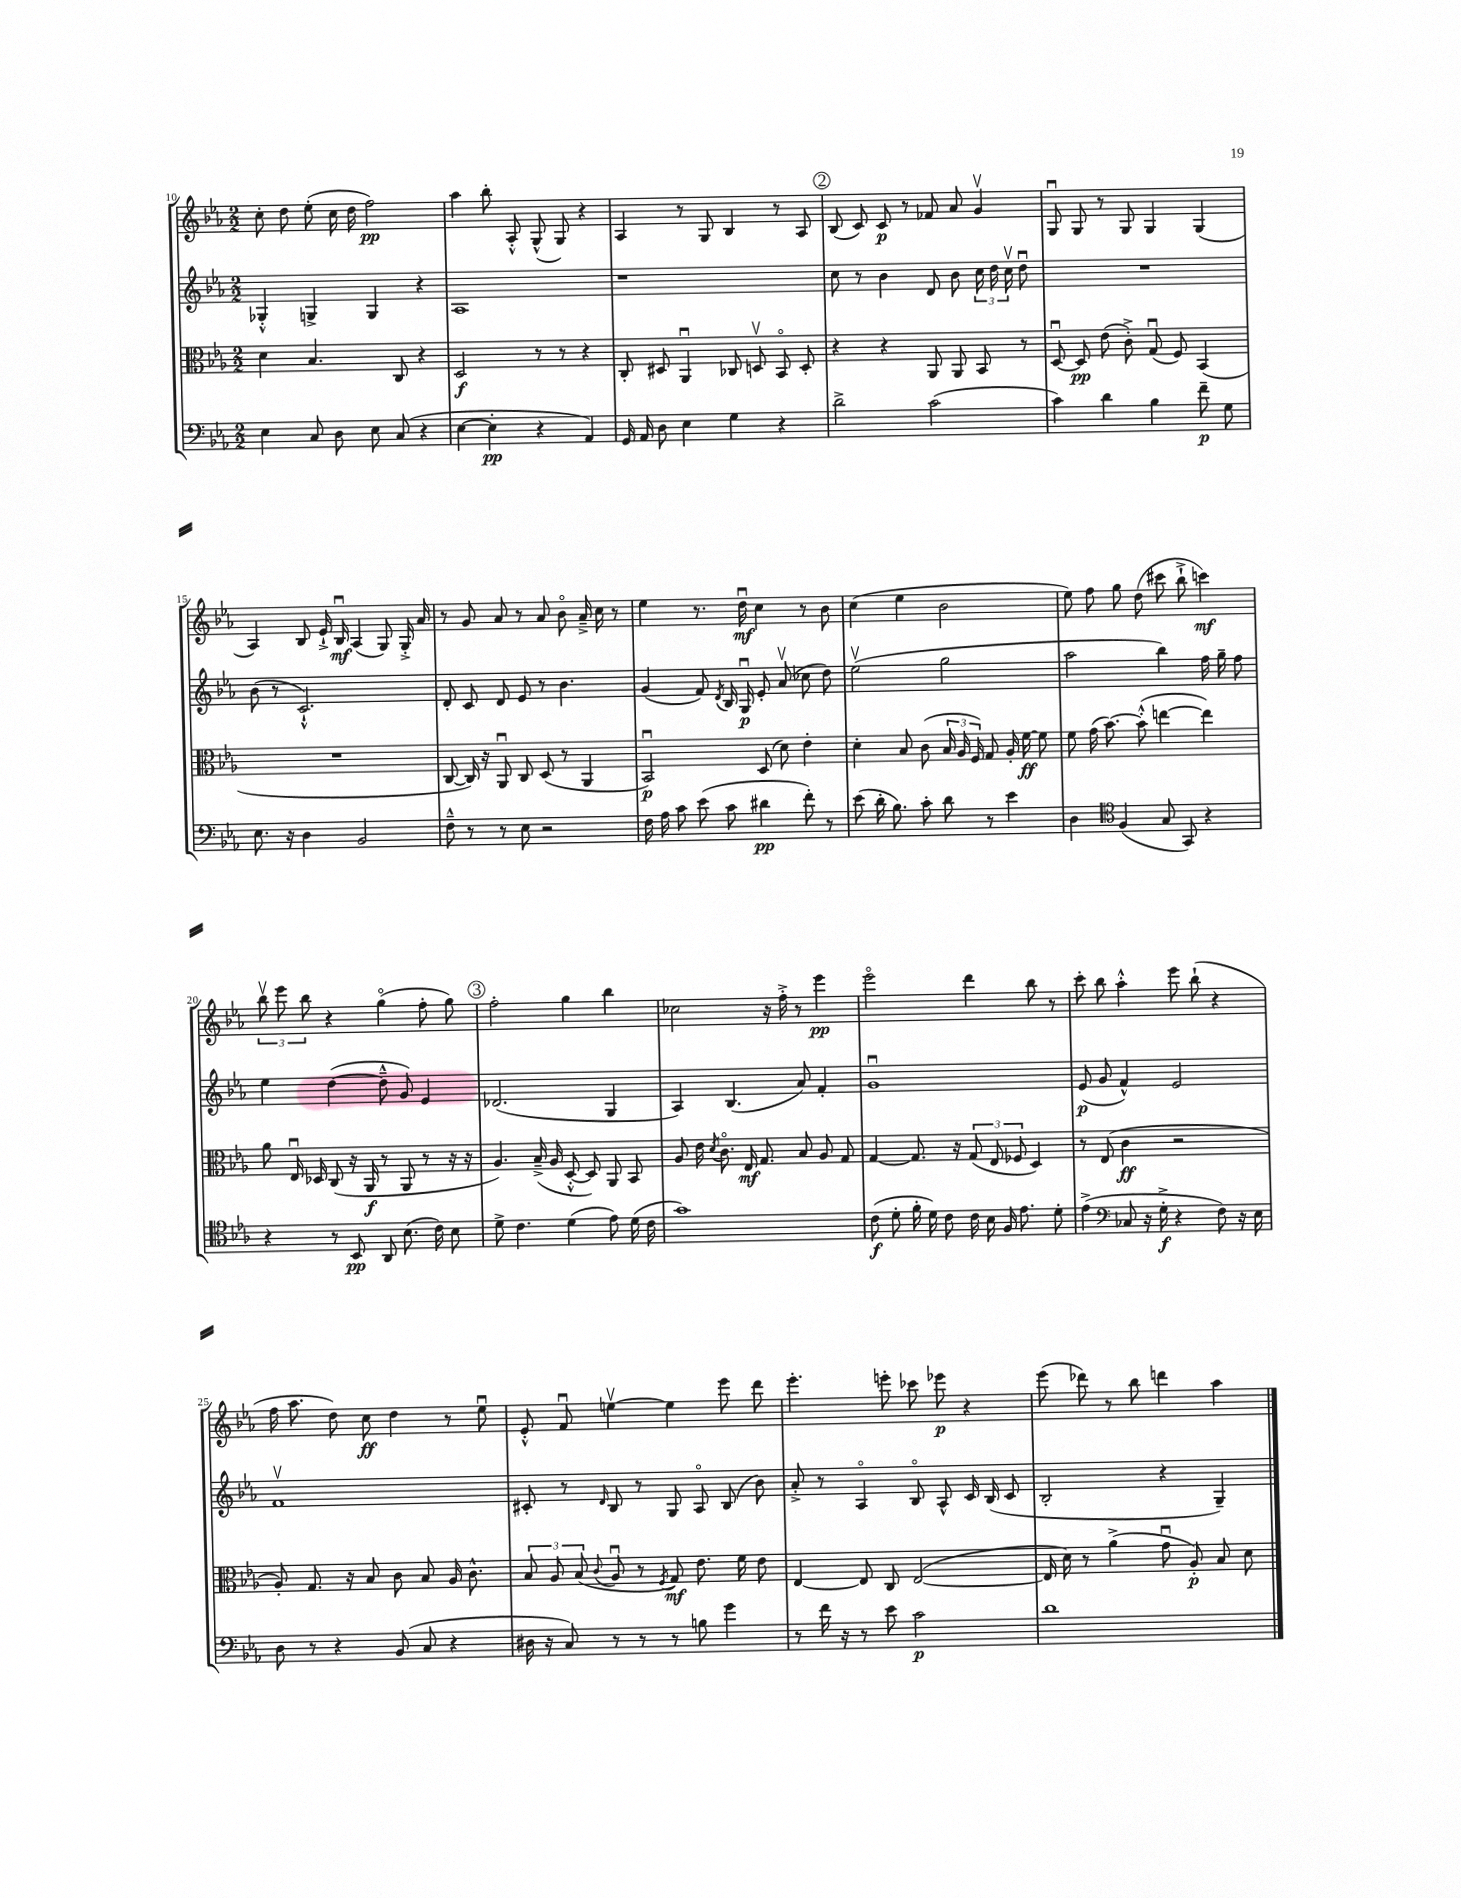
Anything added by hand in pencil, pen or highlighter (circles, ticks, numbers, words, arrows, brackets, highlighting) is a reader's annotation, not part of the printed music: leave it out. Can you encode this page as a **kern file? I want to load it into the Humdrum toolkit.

**kern	**kern	**kern	**kern
*staff4	*staff3	*staff2	*staff1
*clefF4	*clefC3	*clefG2	*clefG2
*k[b-e-a-]	*k[b-e-a-]	*k[b-e-a-]	*k[b-e-a-]
*M2/2	*M2/2	*M2/2	*M2/2
4E-	4d	4G-'^^	8cc'
.	.	.	8dd
8C	4.B-	4G^	(8ee-'
8D	.	.	16cc
.	.	.	16dd
8E-	.	4G	2ff)
(8C	8C	.	.
4r	4r	4r	.
=	=	=	=
[4E-	2D	1A-	4aa-
4E-']	.	.	8bb-'
.	.	.	8A-'^^
4r	8r	.	(8G^^
.	8r	.	8G)
4AA-)	4r	.	4r
=	=	=	=
16GG	8C'	1r	4A-
16AA-	.	.	.
8D	8D#	.	.
4E-	4AA-u	.	8r
.	.	.	8G
4G	8C-	.	4B-
.	8Dv	.	.
4r	8BB-o	.	8r
.	8D'	.	8A-
=	=	=	=
2d^	4r	8cc	(8B-
.	.	8r	8c)
.	4r	4b-	8c
.	.	.	8r
(2c	8AA-	8d	8f-
.	8AA-	8b-	8a-
.	8BB-	24cc	4gv
.	.	24dd	.
.	.	24ccv	.
.	8r	8ddu	.
=	=	=	=
4c)	[8Du	1r	8Gu
.	8D]	.	8G
4d	(8e-	.	8r
.	8c'^)	.	8G
4B-	(8Gu	.	4G
.	8F)	.	.
8f~	(4BB-	.	(4G
8G	.	.	.
=	=	=	=
8.E-	1r	(8b-	4A-)
.	.	8r	.
16r	.	.	.
4D	.	2.c`^^)	8B-
.	.	.	16e-`^
.	.	.	16B-u
2BB-	.	.	(4A-
.	.	.	8G)
.	.	.	16G'^
.	.	.	16a-
=	=	=	=
8F~^^	[8C	8d'	8r
8r	16C])	8c	8g
.	16r	.	.
8r	8AA-u	8d	8a-
8E-	8C	8e-	8r
2r	(8D	8r	8a-
.	8r	4.b-	8b-o
.	4AA-	.	16a-~^
.	.	.	16cc
.	.	.	8r
=	=	=	=
16F	2BB-u)	(4g	4ee-
16A-	.	.	.
8c	.	.	.
(8e-	.	8f)	8.r
.	.	8qd	.
8c	.	16B-	.
.	.	16Gu	16ddu
4d#	(8D	8e-'	4cc
.	8d)	(8a-v	.
8f')	4e-'	8cc-	8r
8r	.	8dd)	8b-
=	=	=	=
(8e-	4d'	(2ee-v	(4cc
16d'	.	.	.
8.B-)	.	.	.
.	8B-	.	4ee-
8c'	(8c	.	.
8d	24B-	2gg	2b-
.	24A-	.	.
.	24F)	.	.
8r	8G	.	.
4e-	16A-'	.	.
.	[16f	.	.
.	8f]	.	.
=	=	=	=
4D	8f	2aa-	8ee-)
.	(16g	.	8ff
.	[8.b-)	.	.
*clefC4	*	*	*
(4F	.	.	8gg
.	(8b-'^^]	.	(8dd
8G	[4ee	4bb-)	8ccc#
8GG)	.	.	8bb-`^
4r	4ee])	16ff	4ccc)
.	.	16gg~	.
.	.	8ff	.
=	=	=	=
4r	8a-	4ee-	12bb-v
.	.	.	12eee-
.	16E-u	.	.
.	.	.	12bb-
.	16D-	.	.
8r	(8C	([4dd	4r
8BB-	16r	.	.
.	16AA-	.	.
8AA-	8r	8dd~^^]	(4ggo
(8.B-	8AA-	8g)	.
.	8r	4e-	8ff'
16c)	.	.	.
8B-	16r	.	8gg)
.	16r	.	.
=	=	=	=
8d^	4.A-)	(2.d-	2ff'
4.c	.	.	.
.	(16B-~^	.	.
.	16A-	.	.
(4d	[8D'^^	.	4gg
.	8D])	.	.
8e-)	8AA-	4G	4bb-
(16d	8BB-	.	.
16c	.	.	.
=	=	=	=
1g)	8A-	4A-)	2cc-
.	16e-	.	.
.	8qd	.	.
.	8.co	.	.
.	.	(4.B-	.
.	16E-	.	.
.	8.G	.	.
.	.	.	16r
.	.	.	16ff'^
.	8B-	8a-)	8r
.	8A-	4f'	4eee-
.	8G	.	.
=	=	=	=
(8c	[4G	1gu	2eee-o
8d'	.	.	.
16f'	8.G]	.	.
16d)	.	.	.
8c	.	.	.
.	16r	.	.
16c	(12G	.	4ddd
16B-	.	.	.
.	12E-	.	.
16F	.	.	.
.	12F-	.	.
8.e-	.	.	.
.	4D)	.	8bb-
8d'	.	.	8r
=	=	=	=
(4e-^	8r	(8e-	8ccc'
.	(8E-	8g	8bb-
*clefF4	*	*	*
8C-	4c	4f^^)	4aa-'^^
16r	.	.	.
16G'^	.	.	.
4r	2r	2e-	8eee-
.	.	.	(8bb-`
8F)	.	.	4r
16r	.	.	.
16E-	.	.	.
=	=	=	=
8D	8A-')	1fv	16ff
.	.	.	8.aa-
8r	8.G	.	.
4r	.	.	8dd)
.	16r	.	.
.	8B-	.	8cc
(8BB-	8c	.	4dd
8C	8B-	.	.
4r	16A-	.	8r
.	8.c^^	.	.
.	.	.	8ee-u
=	=	=	=
16D#	12B-	8c#'	8e-'^^
16r	.	.	.
.	12A-	.	.
8C)	.	8r	8fu
.	(12B-	.	.
.	8qqc	16qqd	.
8r	8A-u	8B-	[4eev
8r	8r	8r	.
.	8qF	.	.
8r	8G)	8G	4ee]
8B	8.e-	8A-o	.
4g	.	(8B-	8eee-
.	16f	.	.
.	8e-	8b-)	8ddd
=	=	=	=
8r	[4E-	8a-'^	4.eee-'
16f	.	8r	.
16r	.	.	.
8r	8E-]	4A-o	.
8e-	8C	.	8eee'
2c	([2E-	8B-o	8ccc-
.	.	8A-^^	8eee-
.	.	16c	4r
.	.	(16B-	.
.	.	8c	.
=	=	=	=
1d	16E-]	2B-'	(8eee-
.	16d)	.	.
.	8r	.	8ddd-)
.	(4a-^	.	8r
.	.	.	8bb-
.	8gu	4r	4ddd
.	8A-')	.	.
.	8B-	4G~)	4aa-
.	8d	.	.
==	==	==	==
*-	*-	*-	*-
